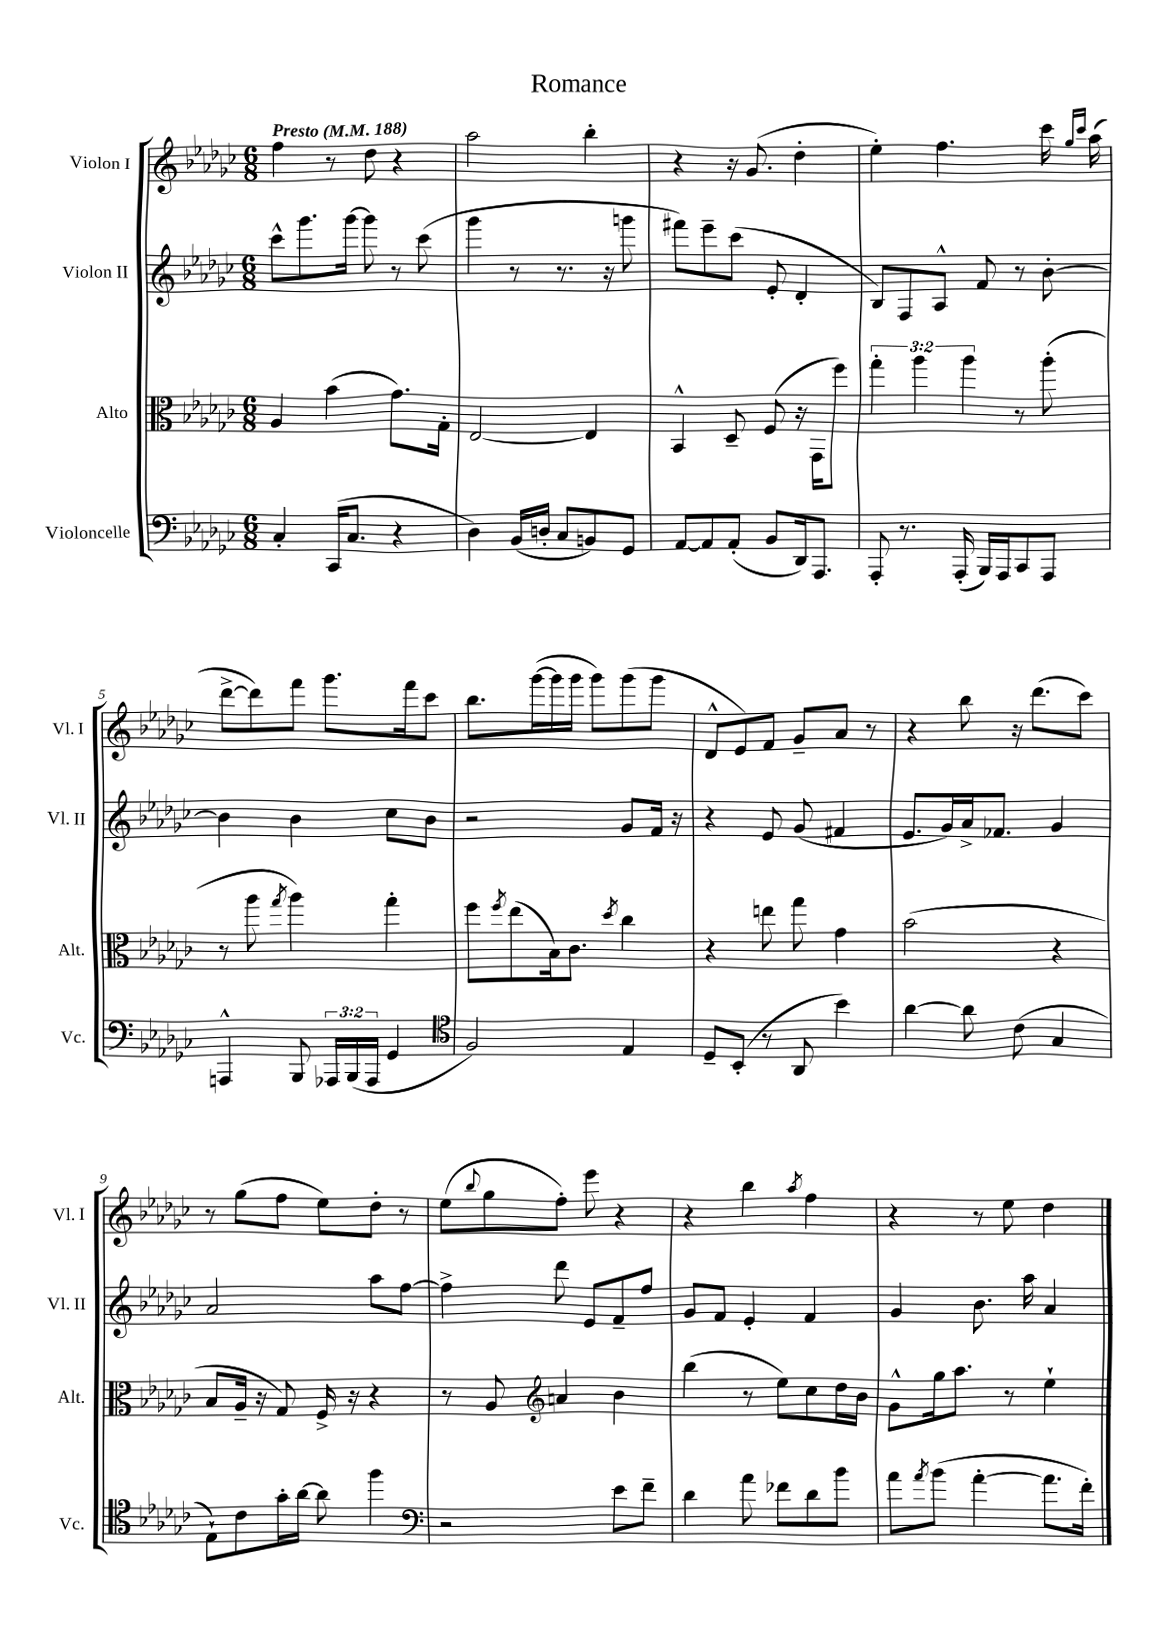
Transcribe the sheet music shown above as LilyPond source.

\header { title = "Romance" }
<<
\new StaffGroup <<
\new Staff = "s0" \with { instrumentName = "Violon I" shortInstrumentName = "Vl. I" } {
    \clef treble \key ges \major \numericTimeSignature \time 6/8 \tempo "Presto" 4 = 188
    f''4 r8 des''8 r4 |
    aes''2 bes''4-. |
    r4 r16 ges'8.( des''4-. |
    ees''4-.) f''4. ces'''16 \grace { ges''16 ces'''16 } aes''16( |
    des'''8~-> des'''8) f'''8 ges'''8. f'''16 ces'''8 |
    bes''8. ges'''16~( ges'''16 ges'''16 ges'''8) ges'''8( ges'''8 |
    des'8-^ ees'8) f'8 ges'8-- aes'8 r8 |
    r4 bes''8 r16 des'''8.( ces'''8) |
    r8 ges''8( f''8 ees''8) des''8-. r8 |
    ees''8( \appoggiatura { bes''8 } ges''8 f''8-.) ees'''8 r4 |
    r4 bes''4 \acciaccatura { aes''8 } f''4 |
    r4 r8 ees''8 des''4 \bar "|." |
}
\new Staff = "s1" \with { instrumentName = "Violon II" shortInstrumentName = "Vl. II" } {
    \clef treble \key ges \major \numericTimeSignature \time 6/8
    ces'''8-^ ges'''8. ges'''16~ ges'''8 r8 ces'''8( |
    ges'''4 r8 r8. r16 g'''8 |
    fis'''8) ees'''8-- ces'''8( ees'8-. des'4-. |
    bes8) f8 aes8-^ f'8 r8 bes'8~-. |
    bes'4 bes'4 ces''8 bes'8 |
    r2 ges'8 f'16 r16 |
    r4 ees'8 ges'8( fis'4 |
    ees'8. ges'16) aes'16-> fes'8. ges'4 |
    aes'2 aes''8 f''8~ |
    f''4-> des'''8 ees'8 f'8-- f''8 |
    ges'8 f'8 ees'4-. f'4 |
    ges'4 bes'8. aes''16 aes'4 \bar "|." |
}
\new Staff = "s2" \with { instrumentName = "Alto" shortInstrumentName = "Alt." } {
    \clef alto \key ges \major \numericTimeSignature \time 6/8 \override Staff.TupletNumber.text = #tuplet-number::calc-fraction-text
    aes4 bes'4( ges'8.) ges16-. |
    ees2~ ees4 |
    bes,4-^ des8-- f8( r16 ges,16 f''8) |
    \tuplet 3/2 { ges''4-. aes''4 aes''4 } r8 aes''8-.( |
    r8 aes''8 \acciaccatura { ges''8 } aes''4) ges''4-. |
    f''8 \acciaccatura { f''8 } ees''8( bes16) ces'8. \acciaccatura { des''8 } ces''4 |
    r4 e''8 ges''8 ges'4 |
    bes'2( r4 |
    bes8 aes16-- r16 ges8) f16-> r16 r4 |
    r8 aes8 \clef treble a'4 bes'4 |
    bes''4( r8 ees''8) ces''8 des''16 bes'16 |
    ges'8-^ ges''16 aes''8. r8 ees''4-! \bar "|." |
}
\new Staff = "s3" \with { instrumentName = "Violoncelle" shortInstrumentName = "Vc." } {
    \clef bass \key ges \major \numericTimeSignature \time 6/8 \override Staff.TupletNumber.text = #tuplet-number::calc-fraction-text
    ces4-. ces,16( ces8. r4 |
    des4) bes,16( d16-. ces8 b,8) ges,8 |
    aes,8~ aes,8 aes,8-.( bes,8 des,16) aes,,8. |
    aes,,8-. r8. aes,,16-.( bes,,16) aes,,16 ces,8 aes,,8 |
    a,,4-^ bes,,8 \tuplet 3/2 { aes,,16 bes,,16( aes,,16 } ges,4 |
    \clef tenor f2) ees4 |
    des8-- bes,8-.( r8 aes,8 bes'4) |
    aes'4~ aes'8 ces'8( ges4 |
    ees8-!) ces'8 ges'16-. aes'16~ aes'8 f''4 |
    \clef bass r2 ees'8 f'8-- |
    des'4 aes'8 fes'8 des'8 bes'8 |
    aes'8 \acciaccatura { aes'8 } bes'8( aes'4~-. aes'8. f'16-.) \bar "|." |
}
>>
>>
